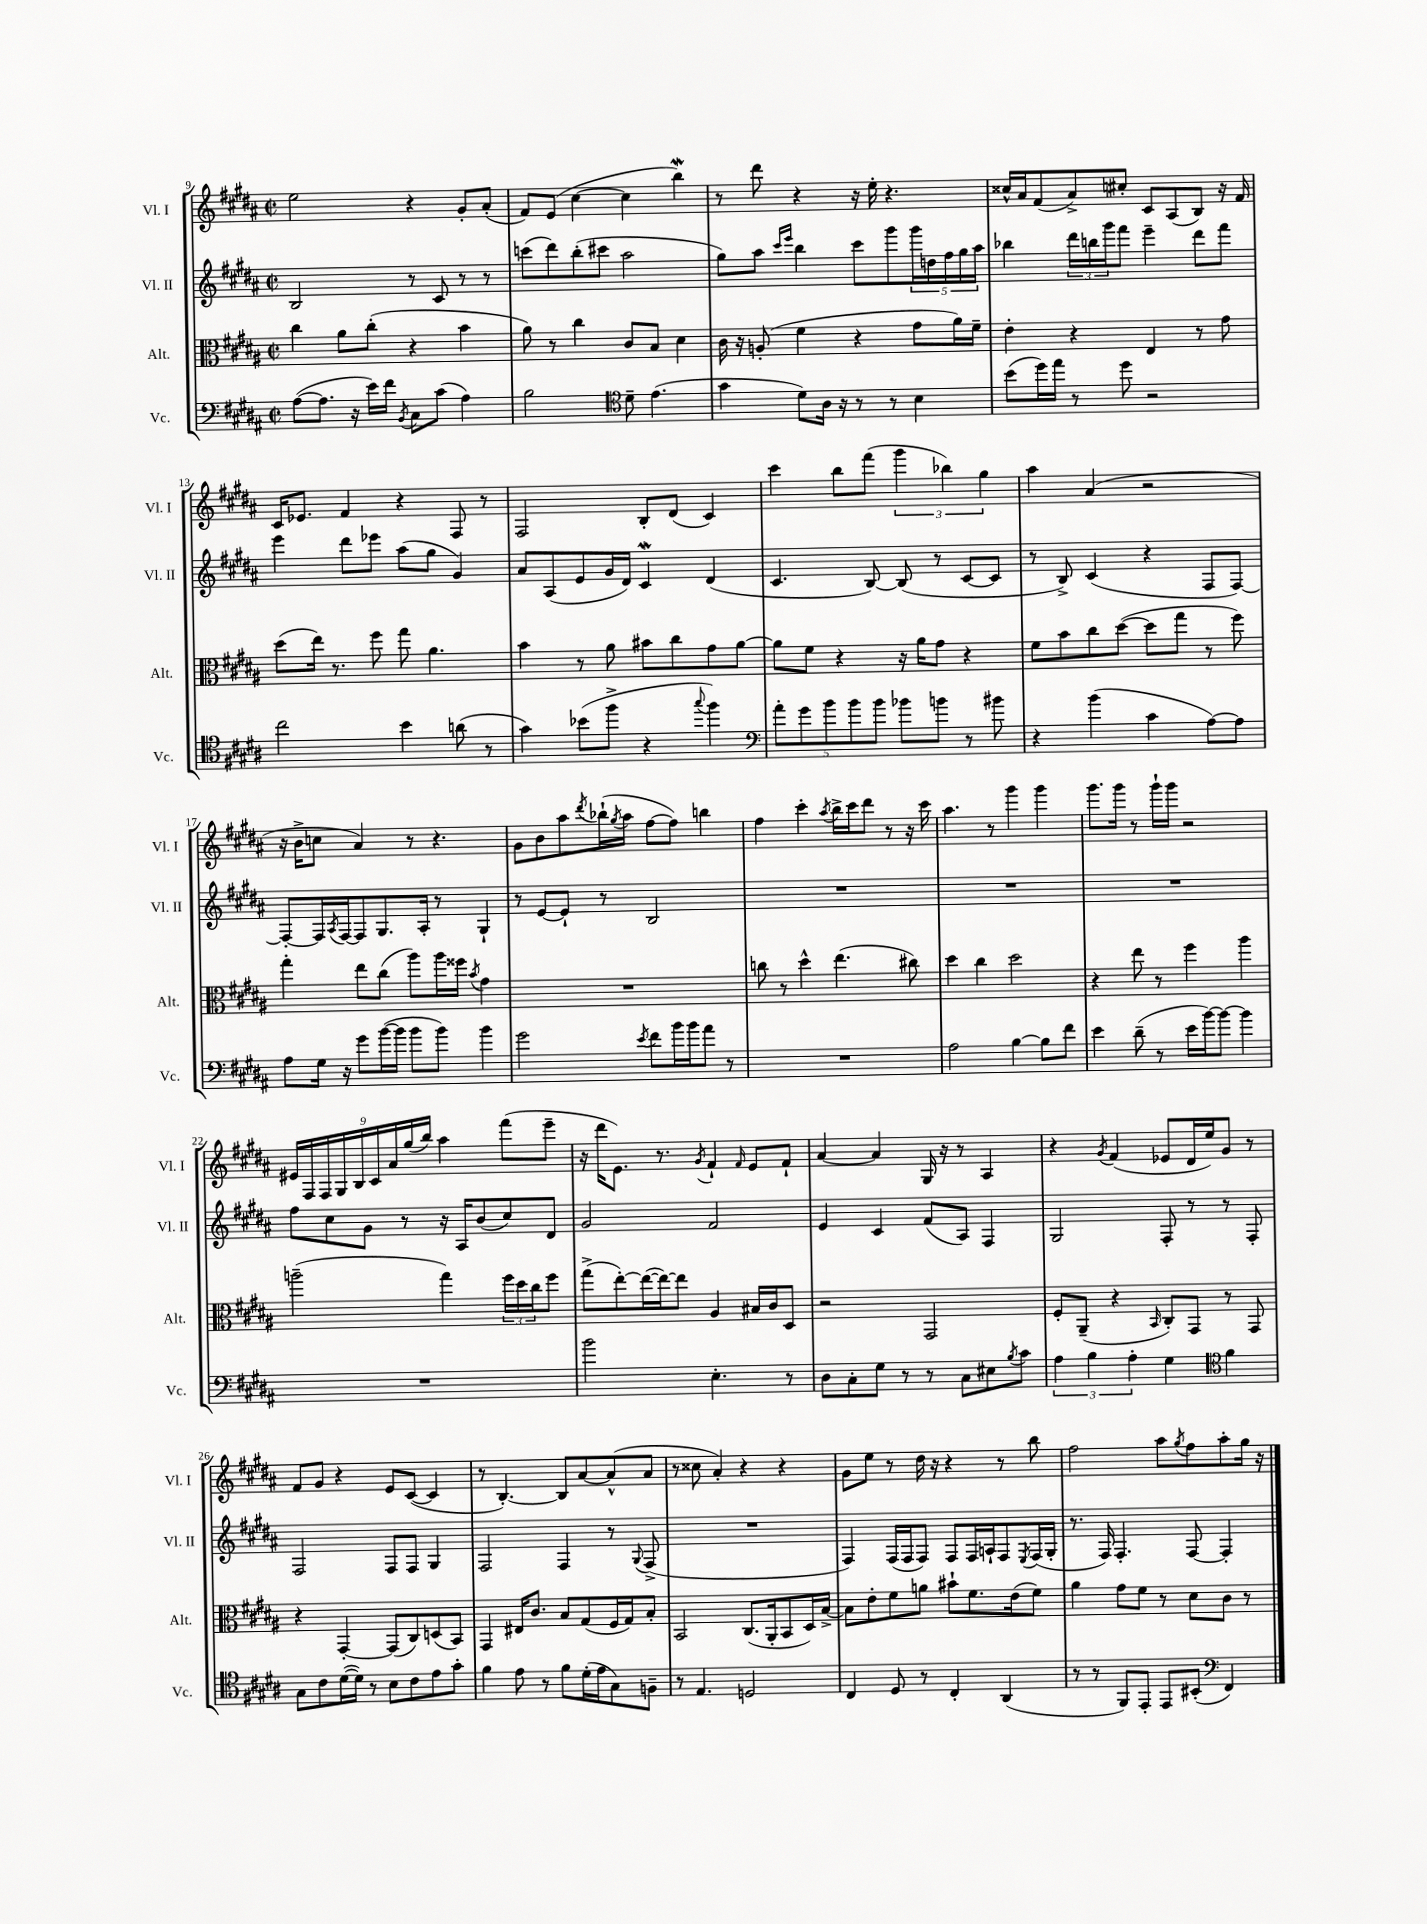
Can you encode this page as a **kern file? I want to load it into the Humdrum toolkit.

**kern	**kern	**kern	**kern
*part4	*part3	*part2	*part1
*staff4	*staff3	*staff2	*staff1
*I"Vc.	*I"Alt.	*I"Vl. II	*I"Vl. I
*I'Vc.	*I'Alt.	*I'Vl. II	*I'Vl. I
*clefF4	*clefC3	*clefG2	*clefG2
*k[f#c#g#d#a#]	*k[f#c#g#d#a#]	*k[f#c#g#d#a#]	*k[f#c#g#d#a#]
*M2/2	*M2/2	*M2/2	*M2/2
*met(c|)	*met(c|)	*met(c|)	*met(c|)
=9	=9	=9	=9
([8A#\L	4cc#\	2B/	2ee\
8.A#\J]	.	.	.
.	8a#\L	.	.
16r	.	.	.
16e\LL)	(8cc#'\J	.	.
16f#\JJ	.	.	.
8qBB/	.	.	.
8C#\L	4r	8r	4r
(8c#\J	.	8c#/	.
4A#\)	4b\	8r	8g#'/L
.	.	8r	(8a#'/J
=10	=10	=10	=10
2B\	8a#\)	(8cccn\L	8f#/L)
.	8r	8ddd#\)	(8e/J
.	4cc#\	(8bb'\	[4cc#\
.	.	8ccc#X\J	.
*clefC4	*	*	*
8d#~\	8c#/L	2aa#\	4cc#\]
(4.e\	8B/J	.	.
.	4d#\	.	4bbw\)
=11	=11	=11	=11
4g#\	16c#\	8gg#\L)	8r
.	16r	.	.
.	(8An'/	8aa#\J	8ddd#\
.	.	16qqccc#/LL	.
.	.	16qqeee/JJ	.
8d#\L)	4f#\	4bb\	4r
16A#\Jk	.	.	.
16r	.	.	.
8r	4r	8ccc#\L	16r
.	.	.	16ee'\
8r	.	8ggg#\	4.r
4B\	8g#\L	20ggg#\L	.
.	.	20ddn\	.
.	.	20ff#\	.
.	16a#\L)	.	.
.	.	20gg#\	.
.	16f#~\JJ	.	.
.	.	20aa#\JJ	.
=12	=12	=12	=12
(8b\L	4e'\	4bb-X\	16cc##X^^/LL
.	.	.	16a#/J
16dd#\L)	.	.	(8f#/
16ee\JJ	.	.	.
8r	4r	24ddd#\LL	8a#^/)
.	.	24bbn\	.
.	.	24ggg#\J	.
8dd#\	.	8fff#\J	8cc#X'/J
2r	4E/	4eee~\	8c#/L
.	.	.	(8A#/
.	8r	8ddd#\L	8B/J)
.	8g#\	8fff#\J	16r
.	.	.	16f#/
!!LO:LB:g=z
=13	=13	=13	=13
2cc#\	(8dd#\L	4eee\	16c#/KL
.	.	.	8.e-X/J
.	16ee\Jk)	.	.
.	8.r	.	.
.	.	8ddd#\L	4f#/
.	8ff#\	8eee-X\J	.
4b\	8gg#\	(8aa#\L	4r
.	4.a#\	8gg#\J	.
(8an\	.	4g#/)	8F#/
8r	.	.	8r
=14	=14	=14	=14
4g#\)	4b\	8a#/L	2F#/
.	.	(8A#/	.
(8b-X\L	8r	8e/	.
8ff#^\J	8a#\	16g#/L	.
.	.	16d#/JJ)	.
4r	8b#X\L	4c#W/	8B'/L
.	8cc#\	.	(8d#/J
8qqgg#/	.	.	.
4ff#\)	8g#\	(4d#/	4c#/)
.	[8a#\J	.	.
=15	=15	=15	=15
*clefF4	*	*	*
10a#'\L	8a#\L]	4.c#/	4ccc#\
10g#\	.	.	.
.	8f#\J	.	.
10b\	.	.	.
.	4r	.	8bb\L
10b\	.	.	.
.	.	[8B/)	(8fff#\J
10b\J	.	.	.
8b-X\L	16r	(8B/]	6ggg#\
.	16a#\KL	.	.
8bn\J	8g#\J	8r	.
.	.	.	6bb-X\)
8r	4r	[8c#/L	.
.	.	.	6gg#\
8b#X\	.	8c#/J]	.
=16	=16	=16	=16
4r	8f#\L	8r	4aa#\
.	8b\	8B^/)	.
(4b\	8cc#\	(4c#/	(4a#/
.	([8dd#\J	.	.
4c#\	8dd#\L]	4r	2r
.	8gg#\J	.	.
[8A#\L)	8r	8F#/L	.
8A#\J]	8ff#\)	[8F#/J)	.
!!LO:LB:g=z
=17	=17	=17	=17
8A#\L	4gg#'\	8F#'/L_	16r
.	.	.	16b^\KL
16G#\Jk	.	16F#/L]	8ccn\J
.	.	8qA#/	.
16r	.	[16F#/J	.
8g#\L	8ee\L	8F#/]	4a#/)
([16b\L	(8cc#\J	8.G#/	.
16b\JJ]	.	.	.
8b\L	8aa#\L)	.	8r
.	.	16A#'/Jk	.
8b\J)	16aa#\L	8r	4.r
.	16ff##X\JJ	.	.
.	8qb/	.	.
4b\	4g#\	4G#`/	.
=18	=18	=18	=18
2g#\	1r	8r	8g#\L
.	.	[8e/L	8b\
.	.	8e`/J]	8aa#\
.	.	.	8qddd#/
.	.	8r	(16bb-X`\L
.	.	.	8qgg#/
.	.	.	16aa#\JJ
8qe/	.	.	.
8f#\L	.	2B/	[8ff#\L
16b\L	.	.	8ff#\J])
16b\J	.	.	.
8a#\J	.	.	4bbn\
8r	.	.	.
=19	=19	=19	=19
1r	8ccn\	1r	4ff#\
.	8r	.	.
.	4dd#^^\	.	4ccc#'\
.	.	.	8qaa#/
.	(4.ee\	.	16bb^\LL
.	.	.	16ccc#\J
.	.	.	8ddd#\J
.	.	.	8r
.	8cc#X\)	.	16r
.	.	.	16ccc#\
=20	=20	=20	=20
2A#\	4dd#\	1r	4.aa#\
.	4cc#\	.	.
.	.	.	8r
[4B\	2dd#\	.	4ggg#\
8B\L]	.	.	4ggg#\
8f#\J	.	.	.
=21	=21	=21	=21
4e\	4r	1r	8.ggg#\L
.	.	.	16ggg#\Jk
(8d#~\	8ee\	.	8r
8r	8r	.	16ggg#`\LL
.	.	.	16ggg#\JJ
16e\LL	4ff#\	.	2r
[16b\J)	.	.	.
8b\J_	.	.	.
4b\]	4aa#\	.	.
!!LO:LB:g=z
=22	=22	=22	=22
1r	(2aan~\	8ff#\L	18e#X/LL
.	.	.	18F#/
.	.	.	18F#/
.	.	8cc#\	.
.	.	.	18G#/
.	.	.	18B/
.	.	8g#\J	.
.	.	.	18c#/
.	.	.	18a#/
.	.	8r	.
.	.	.	(18gg#/
.	.	.	18bb/JJ)
.	4gg#\)	16r	4aa#\
.	.	16A#/KL	.
.	.	(8b/	.
.	24ff#\LL	8cc#/)	(8fff#\L
.	24dd#\	.	.
.	24cc#\J	.	.
.	8ff#\J	8d#/J	8eee~\J
=23	=23	=23	=23
2b\	(8gg#^\L	2g#/	16r
.	.	.	16ddd#\KL
.	[8ee'\)	.	8.e\J)
.	(16ee\L_	.	.
.	16ee\J_)	.	8.r
.	8ee\J]	.	.
.	.	.	8qg#/
4.E'\	4A#/	2f#/	4f#`/
.	.	.	16qqf#/
.	16B#X/LL	.	8e/L
.	16c#/J	.	.
8r	8D#/J	.	8f#`/J
=24	=24	=24	=24
8D#\L	2r	4e/	[4a#/
8C#'\	.	.	.
8G#\J	.	4c#/	4a#/]
8r	.	.	.
8r	2GG#/	(8f#/L	16G#/
.	.	.	16r
8C#\L	.	8A#/J)	8r
8E#X\	.	4F#/	4A#/
8qB/	.	.	.
8c#\J	.	.	.
=25	=25	=25	=25
6A#\	8F#'/L	2G#/	4r
.	(8AA#~/J	.	.
6B\	.	.	.
.	.	.	8qg#/
.	4r	.	(4f#/
6A#'\	.	.	.
.	16qqBB/	.	.
4G#\	8C#'/L)	8F#'/	8e-X/L
.	8GG#/J	8r	16d#/L
.	.	.	16ee/J)
*clefC4	*	*	*
4f#\	8r	8r	8g#/J
.	8GG#/	8F#'/	8r
!!LO:LB:g=z
=26	=26	=26	=26
8G#\L	4r	2F#/	8f#/L
8c#\	.	.	8g#/J
([16d#\L	[4GG#'/	.	4r
16d#\JJ])	.	.	.
8r	.	.	.
8B\L	(8GG#/L]	8F#/L	8e/L
8c#\	8C#/)	8F#/J	([8c#/J
8e\	(8Dn/	4G#/	4c#/]
8g#'\J	8BB/J)	.	.
=27	=27	=27	=27
4f#\	4GG#/	2F#/	8r
.	.	.	[4.B'/)
8e\	16E#X/KL	.	.
.	8.c#/J	.	.
8r	.	.	.
8f#\L	8B/L	4F#/	8B/L]
(16d#'\L	(8G#/	.	[8a#/
16e\J	.	.	.
8G#\)	16F#/L	8r	(8a#^^/]
.	16G#/J)	.	.
.	.	8qqG#/	.
8Fn~\J	8B'/J	(8F#^/	8a#/J
=28	=28	=28	=28
8r	2BB/	1r	8r
4.E/	.	.	8cc##X\
.	.	.	4a#'/)
2Dn/	(8.C#/L	.	4r
.	16AA#'/k	.	.
.	8BB/	.	4r
.	16D#/L)	.	.
.	[16B^/JJ	.	.
=29	=29	=29	=29
4C#/	8B\L]	4F#/)	8g#\L
.	8e'\	.	8ee\J
8D#/	8f#\	(16F#/LL	8r
.	.	16F#/J	.
8r	8an\J	8F#/J)	16dd#\
.	.	.	16r
4C#'/	8b#X`\L	8F#/L	4r
.	8.f#\	16F#/L	.
.	.	16An`/J	.
(4AA#/	.	8F#/	8r
.	(16e\k	.	.
.	.	8qE/	.
.	8f#\J)	(16F#/L	8bb\
.	.	16G#'/JJ	.
=30	=30	=30	=30
8r	4a#\	8.r	2ff#\
8r	.	.	.
.	.	16F#/)	.
8FF#/L)	8g#\L	4.F#'/	.
8EE'/J	8f#\J	.	.
8EE/L	8r	.	8aa#\L
.	.	.	8qgg#/
(8BB#X'/J	8d#\L	[8F#/	8ff#\
*clefF4	*	*	*
4FF#/)	8c#\J	4F#'/]	8aa#'\
.	8r	.	16gg#\Jk
.	.	.	16r
==	==	==	==
*-	*-	*-	*-
